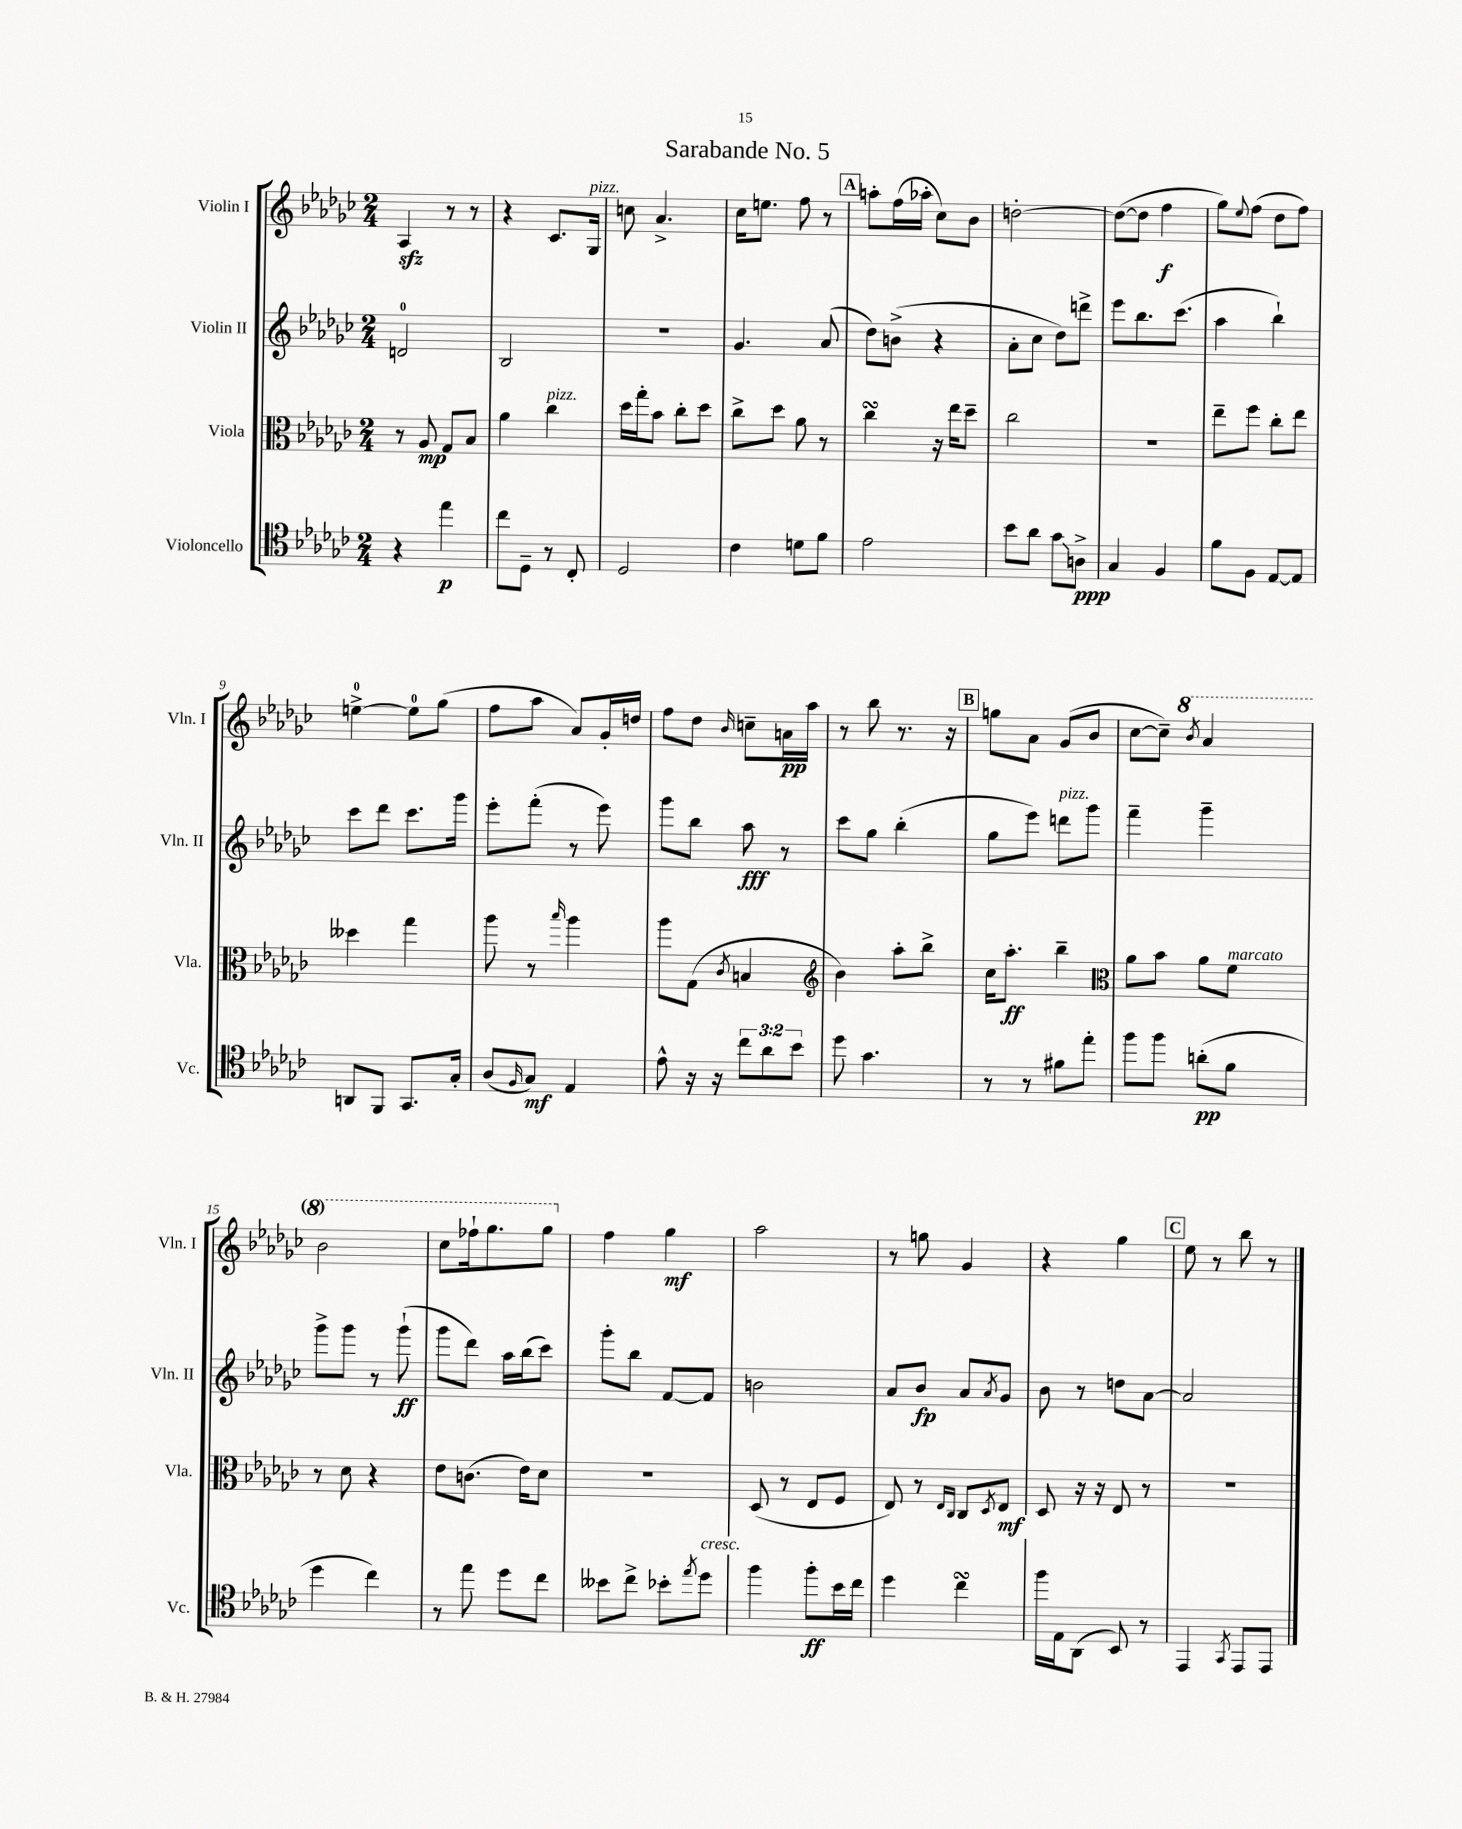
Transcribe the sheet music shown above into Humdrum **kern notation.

**kern	**kern	**kern	**kern
*staff4	*staff3	*staff2	*staff1
*clefC4	*clefC3	*clefG2	*clefG2
*k[b-e-a-d-g-c-]	*k[b-e-a-d-g-c-]	*k[b-e-a-d-g-c-]	*k[b-e-a-d-g-c-]
*M2/4	*M2/4	*M2/4	*M2/4
4r	8r	2d	4A-
.	8A-	.	.
4ee-	8G-	.	8r
.	8B-	.	8r
=	=	=	=
8cc-	4a-	2B-	4r
8D-~	.	.	.
8r	4cc-	.	8.c-
8C-'	.	.	.
.	.	.	16G-
=	=	=	=
2D-	16dd-	2r	8cc
.	16gg-'	.	.
.	8b-	.	4.a-^
.	8cc-'	.	.
.	8dd-	.	.
=	=	=	=
4c-	8cc-^	4.g-	16cc-
.	.	.	8.ee
.	8dd-	.	.
8d	8a-	.	8ff
8f	8r	(8a-	8r
=	=	=	=
2e-	4cc-	8dd-)	8aa'
.	.	(8b^	(16ff
.	.	.	16aa-'
.	16r	4r	8cc-)
.	16ee-	.	.
.	8dd-~	.	8b-
=	=	=	=
8b-	2cc-	8a-'	[2dd'
8a-	.	8cc-	.
8g-	.	8dd-)	.
8A^	.	8ddd^	.
=	=	=	=
4G-	2r	8eee-	(8dd_
.	.	8.bb-	8dd]
4F	.	.	4ff
.	.	(8.ccc-	.
=	=	=	=
8f	8ee-~	4aa-	8gg-)
.	.	.	8qqee-
8F	8ff	.	(8ff
[8E-	8cc-'	4bb-`)	8dd-
8E-]	8ee-	.	8ff)
=	=	=	=
8AA	4dd--	8ccc-	[4ee^
8FF	.	8ddd-	.
8.GG-	4gg-	8.ccc-	8ee]
.	.	.	(8gg-
16G-'	.	16ggg-	.
=	=	=	=
(8A-	8aa-	8eee-'	8ff
16qqF	.	.	.
8G-)	8r	(8fff'	8aa-
.	16qqbb-	.	.
4E-	4aa-	8r	8a-)
.	.	8eee-)	16g-'
.	.	.	16dd
=	=	=	=
8e-^^	8aa-	8ggg-	8ff
16r	(8G-	8bb-	8dd-
16r	.	.	.
.	8qc-	.	16qqb-
12cc-	4B	8aa-	8cc~
12a-	.	.	.
.	.	8r	16a
12b-	.	.	.
.	.	.	16aa-
=	=	=	=
*	*clefG2	*	*
8dd-	4b-)	8ccc-	8r
4.g-	.	8gg-	8bb-
.	8aa-'	(4bb-'	8.r
.	8bb-^	.	.
.	.	.	16r
=	=	=	=
8r	16cc-	8gg-	8gg
.	8.aa-'	.	.
8r	.	8eee-)	8a-
8f#	4bb-~	8ddd	(8g-
8ee-'	.	8ggg-	8b-
=	=	=	=
*	*clefC3	*	*
8ff	8a-	4fff~	[8cc-
8ff	8b-	.	8cc-~])
.	.	.	8qbb-
(8a'	8a-	4ggg-~	4aa-
8f	8f	.	.
=	=	=	=
4dd-	8r	8ggg-^	2bb-
.	8d-	8ggg-	.
4cc-)	4r	8r	.
.	.	(8ggg-`	.
=	=	=	=
8r	8e-	8ggg-	8ccc-
8ee-	(8.c	8ddd-)	16fff-`
.	.	.	8.ggg-
8dd-	.	16aa-	.
.	16e-)	(16bb-	.
8cc-	8d-	8ccc-)	8ggg-
=	=	=	=
8b--	2r	8ggg-'	4ff
8cc-^	.	8bb-	.
8b-'	.	[8f	4gg-
8qee-	.	.	.
8dd-	.	8f]	.
=	=	=	=
4ff	(8D-	2b	2aa-
.	8r	.	.
8ff'	8E-	.	.
16b-	8F	.	.
16cc-	.	.	.
=	=	=	=
4dd-	8E-)	8a-	8r
.	8r	8b-	8gg
.	16qqE-	.	.
.	16qqC-	.	.
4cc-	8C-	8a-	4g-
.	8qD-	8qa-	.
.	8E-	8g-	.
=	=	=	=
16ff	8D-	8b-	4r
16E-	.	.	.
(8AA-	16r	8r	.
.	16r	.	.
8BB-)	8E-	8dd	4gg-
8r	8r	[8a-	.
=	=	=	=
4EE-	2r	2a-]	8ee-
.	.	.	8r
8qGG-	.	.	.
8EE-	.	.	8bb-
8EE-	.	.	8r
==	==	==	==
*-	*-	*-	*-
